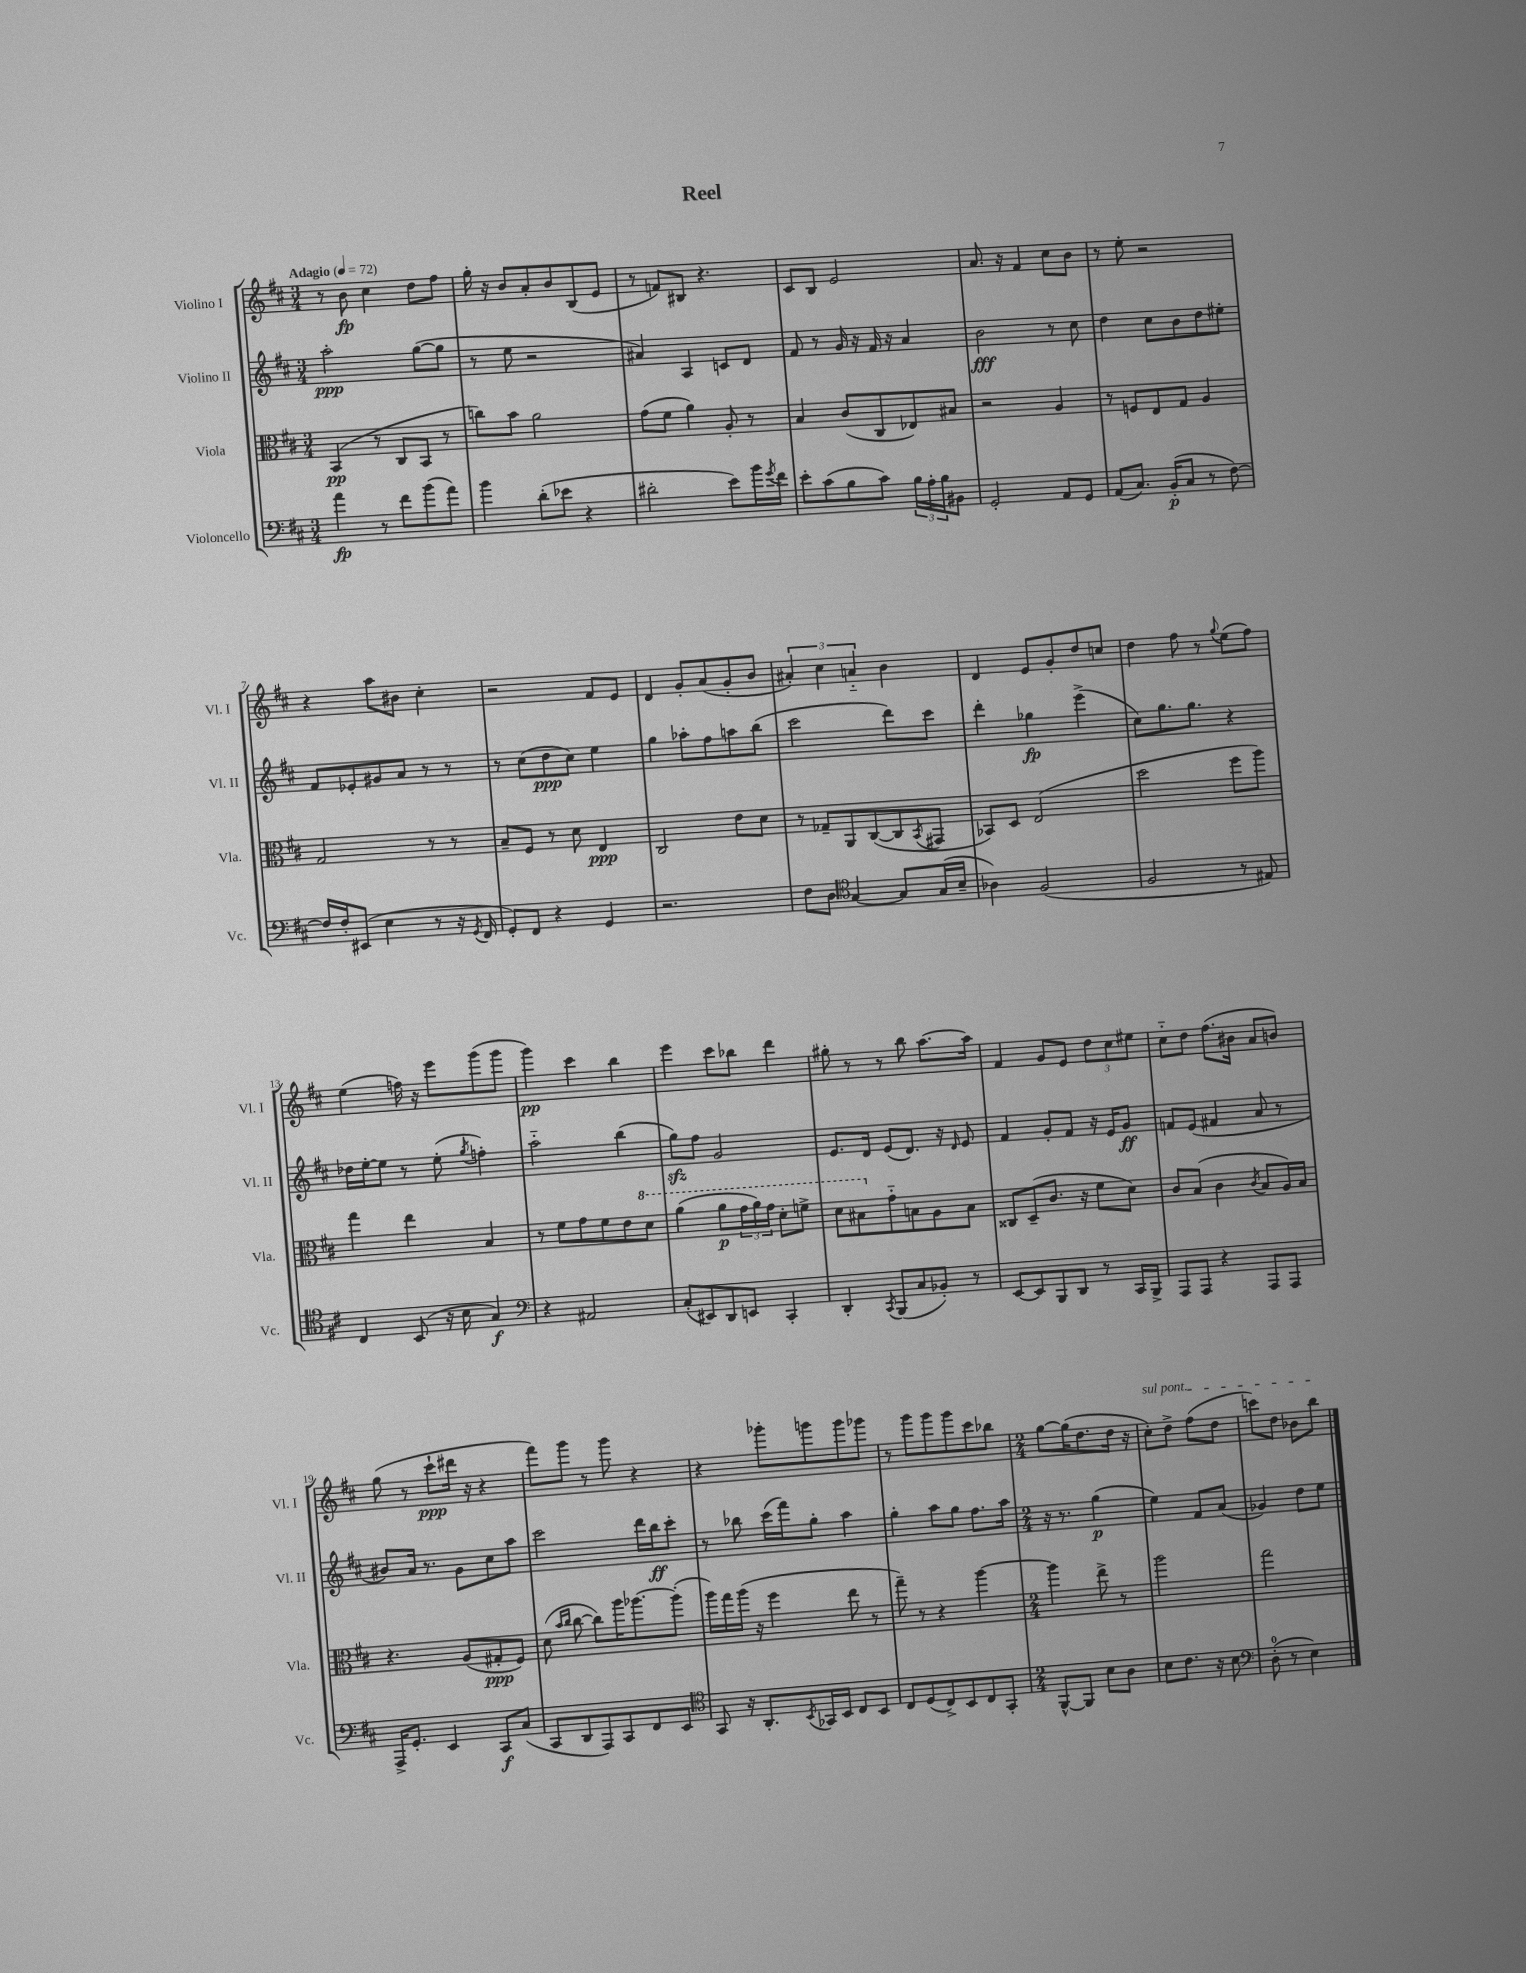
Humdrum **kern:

**kern	**dynam	**kern	**dynam	**kern	**dynam	**kern	**dynam
*part4	*part4	*part3	*part3	*part2	*part2	*part1	*part1
*staff4	*staff4	*staff3	*staff3	*staff2	*staff2	*staff1	*staff1
*I"Violoncello	*	*I"Viola	*	*I"Violino II	*	*I"Violino I	*
*I'Vc.	*	*I'Vla.	*	*I'Vl. II	*	*I'Vl. I	*
*clefF4	*	*clefC3	*	*clefG2	*	*clefG2	*
*k[f#c#]	*	*k[f#c#]	*	*k[f#c#]	*	*k[f#c#]	*
*M3/4	*	*M3/4	*	*M3/4	*	*M3/4	*
*MM72	*	*MM72	*	*MM72	*	*MM72	*
=1	=1	=1	=1	=1	=1	=1	=1
!	!	!	!	!	!	!LO:TX:a:B:t=Adagio	!
4a\	fp	(4BB/	pp	2aa'\	ppp	8r	.
.	.	.	.	.	.	8b\	fp
8r	.	8r	.	.	.	4cc#\	.
8f#\L	.	8C#/L	.	.	.	.	.
(8b\	.	8BB/J	.	([8gg\L	.	8dd\L	.
8a\J)	.	8r	.	8gg\J]	.	8ff#\J	.
=2	=2	=2	=2	=2	=2	=2	=2
4b\	.	8ccn\L)	.	8r	.	16gg'\	.
.	.	.	.	.	.	16r	.
.	.	8b\J	.	8ee\	.	8b/L	.
(8d'\L	.	2a\	.	2r	.	8a'/	.
8e-X\J	.	.	.	.	.	8b/	.
4r	.	.	.	.	.	(8B/	.
.	.	.	.	.	.	8e/J	.
=3	=3	=3	=3	=3	=3	=3	=3
2d#X'\	.	(8g\L	.	4a#X/)	.	8r	.
.	.	8f#\J	.	.	.	8fn/L)	.
.	.	4a\)	.	4A/	.	8B#X/J	.
.	.	.	.	.	.	4.r	.
8e\L)	.	8A'/	.	8cn/L	.	.	.
16b\L	.	8r	.	8d/J	.	.	.
8qg/	.	.	.	.	.	.	.
16f#\JJ	.	.	.	.	.	.	.
=4	=4	=4	=4	=4	=4	=4	=4
8e'\L	.	4B/	.	8f#/	.	8c#/L	.
(8c#\	.	.	.	8r	.	8B/J	.
8B\	.	(8c#/L	.	16g/	.	2e/	.
.	.	.	.	16r	.	.	.
8c#\J)	.	8C#/	.	16f#/	.	.	.
.	.	.	.	16r	.	.	.
24B\LL	.	8E-X/)	.	4a/	.	.	.
24A'\	.	.	.	.	.	.	.
24B\J	.	.	.	.	.	.	.
8BB#X\J	.	8B#X/J	.	.	.	.	.
=5	=5	=5	=5	=5	=5	=5	=5
2GG'/	.	2r	.	2b\	fff	8.a/	.
.	.	.	.	.	.	16r	.
.	.	.	.	.	.	4f#/	.
8AA/L	.	4A/	.	8r	.	8cc#\L	.
8GG/J	.	.	.	8cc#\	.	8b\J	.
=6	=6	=6	=6	=6	=6	=6	=6
(8AA/L	.	8r	.	4dd\	.	8r	.
8.C#/J)	.	8Fn/L	.	.	.	8ee'\	.
.	.	8E/	.	8cc#\L	.	2r	.
(16BB'/KL	p	.	.	.	.	.	.
8C#/J	.	8G/J	.	8b\	.	.	.
8r	.	4A/	.	8dd\	.	.	.
[8F#\)	.	.	.	8ee#X'\J	.	.	.
!!LO:LB:g=z
=7	=7	=7	=7	=7	=7	=7	=7
16F#/LL]	.	2G/	.	8f#/L	.	4r	.
16F#'/J	.	.	.	.	.	.	.
(8EE#X/J	.	.	.	8e-X'/	.	.	.
4E\	.	.	.	8g#X/	.	8aa\L	.
.	.	.	.	8a/J	.	8b#X\J	.
8r	.	8r	.	8r	.	4cc#'\	.
16r	.	8r	.	8r	.	.	.
8qGG/	.	.	.	.	.	.	.
16FF#/	.	.	.	.	.	.	.
=8	=8	=8	=8	=8	=8	=8	=8
8GG'/L)	.	8B~/L	.	8r	.	2r	.
8FF#/J	.	8F#/J	.	(8cc#\L	.	.	.
4r	.	8r	.	8dd\	ppp	.	.
.	.	8d\	.	8cc#\J)	.	.	.
4GG/	.	4E/	ppp	4ee\	.	8f#/L	.
.	.	.	.	.	.	8e/J	.
=9	=9	=9	=9	=9	=9	=9	=9
2.r	.	2C#/	.	4gg\	.	4d/	.
.	.	.	.	8aa-X'\L	.	8g'/L	.
.	.	.	.	8ff#\	.	(8a/	.
.	.	8e\L	.	8aan\	.	8g'/	.
.	.	8d\J	.	(8bb\J	.	8b/J	.
=10	=10	=10	=10	=10	=10	=10	=10
8F#\L	.	8r	.	2ccc#\	.	6a#X'/)	.
8D\J	.	8G-X~/L	.	.	.	.	.
.	.	.	.	.	.	6cc#\	.
*clefC4	*	*	*	*	*	*	*
[4G/	.	8AA/	.	.	.	.	.
.	.	.	.	.	.	6an/	.
.	.	([8C#/	.	.	.	.	.
8G/L]	.	8C#/]	.	8ddd\L)	.	4b\	.
.	.	8qBB/	.	.	.	.	.
(16G/L	.	8GG#X/J	.	8ccc#\J	.	.	.
16B~/JJ	.	.	.	.	.	.	.
=11	=11	=11	=11	=11	=11	=11	=11
4A-X\)	.	8BB-X/L)	.	4ddd'\	.	4d/	.
.	.	8D/J	.	.	.	.	.
(2F#/	.	(2E/	.	4gg-X\	fp	8e/L	.
.	.	.	.	.	.	8g'/	.
.	.	.	.	(4eee^\	.	8dd/	.
.	.	.	.	.	.	8ccn/J	.
=12	=12	=12	=12	=12	=12	=12	=12
2F#/	.	2dd\	.	8cc#\L)	.	4dd\	.
.	.	.	.	8.gg\	.	.	.
.	.	.	.	.	.	8ff#\	.
.	.	.	.	8.gg\J	.	.	.
.	.	.	.	.	.	8r	.
.	.	.	.	.	.	8qqgg/	.
8r	.	8ff#\L	.	4r	.	(8ee\L	.
8E#X/)	.	8aa\J)	.	.	.	8ff#\J)	.
!!LO:LB:g=z
=13	=13	=13	=13	=13	=13	=13	=13
4C#/	.	4gg\	.	16dd-X\LL	.	(4ee\	.
.	.	.	.	[16ee'\J	.	.	.
.	.	.	.	8ee\J]	.	.	.
(8BB/	.	4ee\	.	8r	.	16ffn\)	.
.	.	.	.	.	.	16r	.
16r	.	.	.	(8ee'\	.	8eee\L	.
16B\	.	.	.	.	.	.	.
.	.	.	.	8qgg/	.	.	.
4G/)	f	4B/	.	4ffn'\)	.	(8ggg\	.
.	.	.	.	.	.	8ggg\J	.
=14	=14	=14	=14	=14	=14	=14	=14
*clefF4	*	*	*	*	*	*	*
4r	.	8r	.	2aa\	.	4ggg\)	pp
.	.	8f#\L	.	.	.	.	.
2AA#X/	.	8g\	.	.	.	4ccc#\	.
.	.	8f#\	.	.	.	.	.
.	.	8e\	.	(4bb\	.	4bb\	.
*	*	*8va	*	*	*	*	*
.	.	8dd\J	.	.	.	.	.
=15	=15	=15	=15	=15	=15	=15	=15
(8C#'/L	.	(4aa\	.	8ggzz\L)	.	4eee\	.
8EE#X/)	.	.	.	8ff#\J	.	.	.
8DD/	.	8aa\L	p	2g/	.	8ccc#\L	.
8EEn/J	.	24gg\L	.	.	.	8bb-X\J	.
.	.	24aa\)	.	.	.	.	.
.	.	24gg\JJ	.	.	.	.	.
4CC#'/	.	8dd'\L	.	.	.	4ddd\	.
.	.	8ffn^\J	.	.	.	.	.
=16	=16	=16	=16	=16	=16	=16	=16
4DD'/	.	8dd\L	.	8.e/L	.	8gg#X'\	.
.	.	8b#X\	.	.	.	8r	.
.	.	.	.	16d/Jk	.	.	.
8qCC#/	.	.	.	.	.	.	.
*	*	*X8va	*	*	*	*	*
(8BBB/L	.	8g\	.	(8e/L	.	8r	.
8C#/	.	8Bn\	.	8.d/J)	.	8bb\	.
8BB-X'/J)	.	8A\	.	.	.	[8.aa\L	.
.	.	.	.	16r	.	.	.
.	.	.	.	16qqd/	.	.	.
8r	.	8B\J	.	8e/	.	.	.
.	.	.	.	.	.	16aa\Jk]	.
=17	=17	=17	=17	=17	=17	=17	=17
[8EE/L	.	8C##X/L	.	4f#/	.	4f#/	.
8EE/]	.	(8D~/	.	.	.	.	.
8BBB/	.	8.c#/J	.	8g'/L	.	8g/L	.
8DD/J	.	.	.	8f#/J	.	8e/J	.
.	.	16r	.	.	.	.	.
8r	.	8f#\L	.	16r	.	12dd\L	.
.	.	.	.	16e/KL	.	.	.
.	.	.	.	.	.	12cc#\	.
16CC#/LL	.	8d\J)	.	8g/J	ff	.	.
.	.	.	.	.	.	12ee#X\J	.
16BBB^/JJ	.	.	.	.	.	.	.
=18	=18	=18	=18	=18	=18	=18	=18
8AAA/L	.	8c#/L	.	8fn/L	.	8cc#\L	.
8AAA/J	.	(8B/J	.	(8e/J	.	8dd\J	.
4r	.	4c#\	.	4f#X/	.	(8.ff#\L	.
.	.	.	.	.	.	16b#X\Jk	.
.	.	8qc#/	.	.	.	.	.
8AAA/L	.	8B/L	.	8a/	.	8a/L	.
8AAA/J	.	16A/L)	.	8r	.	8bn/J)	.
.	.	16B/JJ	.	.	.	.	.
!!LO:LB:g=z
=19	=19	=19	=19	=19	=19	=19	=19
16AAA^/KL	.	4.r	.	8b#X/L)	.	(8gg\	.
8.GG'/J	.	.	.	.	.	.	.
.	.	.	.	16a/Jk	.	8r	.
.	.	.	.	8.r	.	.	.
4EE/	.	.	.	.	.	8ccc#`\L	ppp
.	.	(8A/L	.	8g\L	.	16ddd#X\Jk	.
.	.	.	.	.	.	16r	.
8CC#/L	f	8G#X'/	ppp	8cc#\	.	4r	.
(8C#/J	.	8F#/J)	.	8aa\J	.	.	.
=20	=20	=20	=20	=20	=20	=20	=20
8CC#/L	.	(8d\	.	2ccc#\	.	8fff#\L)	.
.	.	16qqb/LL	.	.	.	.	.
.	.	16qqcc#/JJ	.	.	.	.	.
8DD/	.	[8cc#\	.	.	.	8ggg\J	.
8AAA/)	.	8cc#\L])	.	.	.	8r	.
8CC#/	.	16aa\K	.	.	.	8ggg\	.
.	.	[8.aa-X\	.	.	.	.	.
8FF#/	.	.	.	16ddd\LL	.	4r	.
.	.	.	.	16bb\J	ff	.	.
8EE/J	.	(8aa-'\J]	.	8ccc#'\J	.	.	.
=21	=21	=21	=21	=21	=21	=21	=21
*clefC4	*	*	*	*	*	*	*
8GG/	.	16aa\LL)	.	8r	.	4r	.
.	.	16gg\	.	.	.	.	.
16r	.	(16aa\JJ	.	8bb-X\	.	.	.
8.AA'/L	.	16r	.	.	.	.	.
.	.	4ff#\	.	(16ccc#\LL	.	8ggg-X'\L	.
.	.	.	.	16fff#\J)	.	.	.
8qBB/	.	.	.	.	.	.	.
16GG-X/L	.	.	.	8gg'\J	.	8gggn\	.
16BB/JJ	.	.	.	.	.	.	.
8C#/L	.	8ee\	.	4aa\	.	8ggg\	.
8BB/J	.	8r	.	.	.	8ggg-X\J	.
=22	=22	=22	=22	=22	=22	=22	=22
8C#/L	.	8gg~\)	.	4gg'\	.	8r	.
(8D/	.	8r	.	.	.	8ggg\L	.
8C#^/)	.	4r	.	8aa\L	.	8ggg\	.
8BB/	.	.	.	8gg\J	.	8ggg\	.
8C#/	.	[4aa\	.	8.ff#\L	.	8ccc#\	.
8GG'/J	.	.	.	.	.	8bb-X\J	.
.	.	.	.	16aa\Jk	.	.	.
=23	=23	=23	=23	=23	=23	=23	=23
*M2/4	*	*M2/4	*	*M2/4	*	*M2/4	*
[8FF#^^/L	.	4aa\]	.	16r	.	[8gg\L	.
.	.	.	.	8.r	.	.	.
8FF#/J]	.	.	.	.	.	(16gg\K]	.
.	.	.	.	.	.	8.dd\	.
8B\L	.	8ee^\	.	(4gg\	p	.	.
8A\J	.	8r	.	.	.	16dd\Jk	.
.	.	.	.	.	.	16r	.
=24	=24	=24	=24	=24	=24	=24	=24
!	!	!	!	!	!	!LO:TX:a:i:t=sul pont.	!
8B\L	.	2aa\	.	4ee\)	.	8cc#'\L)	.
8.c#\J	.	.	.	.	.	8dd^\J	.
.	.	.	.	8f#/L	.	(8ff#\L	.
16r	.	.	.	.	.	.	.
8B\	.	.	.	(8a/J	.	8dd\J	.
=25	=25	=25	=25	=25	=25	=25	=25
*clefF4	*	*	*	*	*	*	*
(8D'\	.	2gg\	.	4g-X/)	.	8cccn\L)	.
8r	.	.	.	.	.	8dd\J	.
4E\)	.	.	.	8dd\L	.	8b-X\L	.
.	.	.	.	8ee\J	.	8bb\J	.
==	==	==	==	==	==	==	==
*-	*-	*-	*-	*-	*-	*-	*-
